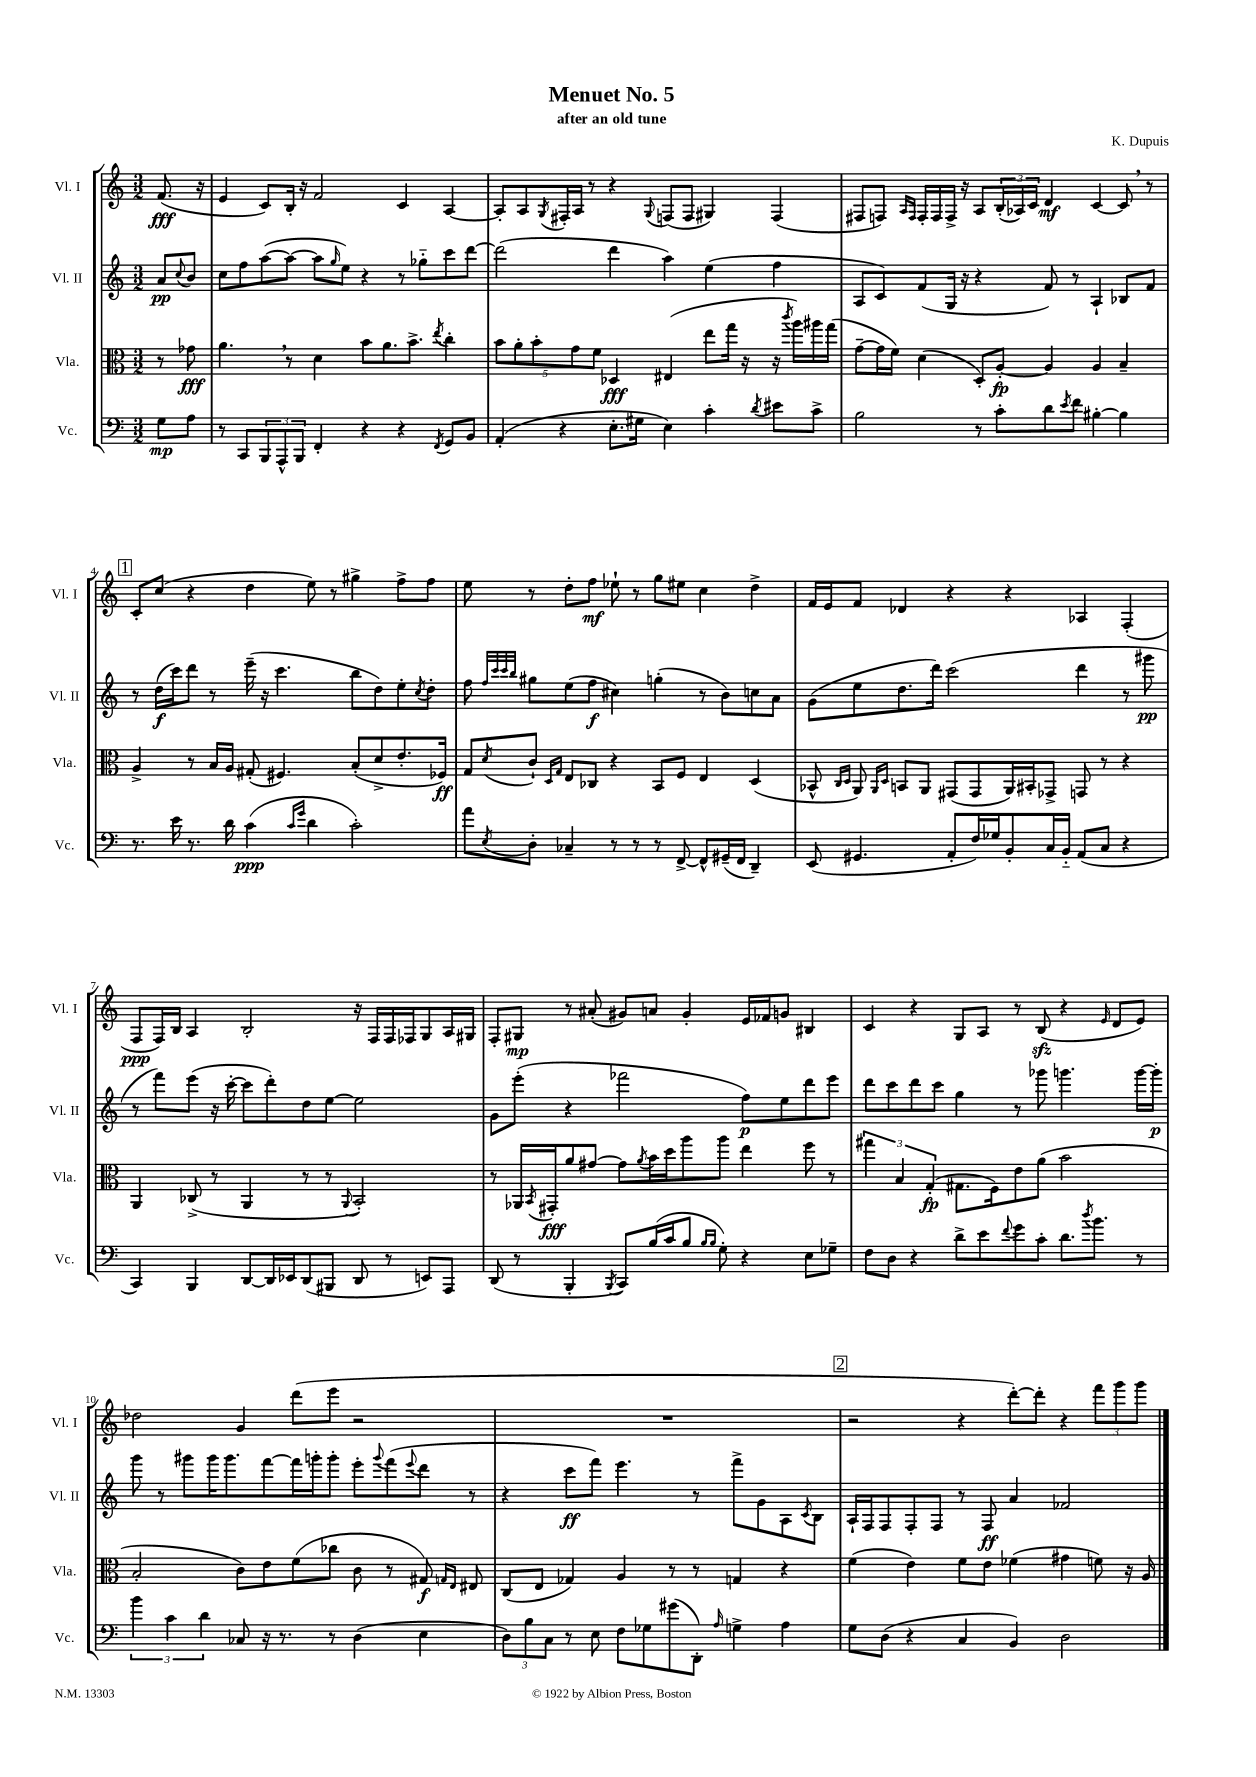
\header { title = "Menuet No. 5" composer = "K. Dupuis" subtitle = "after an old tune" }
<<
\new StaffGroup <<
\new Staff = "s0" \with { instrumentName = "Vl. I" shortInstrumentName = "Vl. I" } {
    \clef treble \key c \major \numericTimeSignature \time 3/2 \partial 4
    f'8.\fff( r16 |
    e'4 c'8) b16-. r16 f'2 c'4 a4~ |
    a8-. a8 \acciaccatura { g8 } fis16-. a16 r8 r4 \appoggiatura { g8 } f8( f8 gis4) f4( |
    fis8 f8) \grace { a16 f16 } f16-. f16 f16-> r16 a8 \tuplet 3/2 { b16-.( aes16) c'16 } d'4\mf c'4~ c'8 \breathe r8 |
    \mark \markup { \box "1" } c'8-. c''8( r4 d''4 e''8) r8 gis''4-> f''8-> f''8 |
    e''8 r8 d''8-. f''8\mf ees''8-! r8 g''8 eis''8 c''4 d''4-> |
    f'16 e'16 f'8 des'4 r4 r4 aes4 f4-.( |
    f8\ppp f16) b16 a4 b2-. r16 f16 f16 fes16 g8 a16 gis16 |
    f8-. gis8\mp r8 ais'8-.( gis'8) a'8 gis'4-. e'16 fes'16 g'8 bis4 |
    c'4 r4 g8 a8 r8 b8\sfz( r4 \grace { e'16 } d'8 e'8) |
    des''2 g'4 d'''8( e'''8 r2 |
    R1. |
    \mark \markup { \box "2" } r2 r4 d'''8~-.) d'''8-. r4 \tuplet 3/2 { f'''8 g'''8 g'''8 } \bar "|." |
}
\new Staff = "s1" \with { instrumentName = "Vl. II" shortInstrumentName = "Vl. II" } {
    \clef treble \key c \major \numericTimeSignature \time 3/2 \partial 4
    a'8\pp \appoggiatura { c''8 } b'8 |
    c''8 f''8 a''8~( a''8~ a''8 \grace { g''16 } e''8) r4 r8 ges''8-_ c'''8 d'''8~ |
    d'''2( d'''4 a''4) e''4( f''4 |
    a8 c'8) f'8( g16 r16 r4 f'8) r8 a4-! bes8 f'8 |
    \mark \markup { \box "1" } r8 d''16\f( c'''16) d'''8 r8 e'''16--( r16 c'''4. b''8 d''8) e''8-. \acciaccatura { c''8 } d''8-. |
    f''8 \grace { f''32 c'''32 c'''32 b''32 } gis''8 e''8( f''8\f cis''4) g''4-.( r8 b'8) c''8 a'8 |
    g'8( e''8 d''8. d'''16) c'''2( d'''4 r8 gis'''8\pp |
    r8 f'''8) e'''8( r16 c'''16~-. c'''8 d'''8-.) d''8 e''8~ e''2 |
    g'8 e'''8-.( r4 fes'''2 f''8\p) e''8 d'''8 e'''8 |
    d'''8 c'''8 d'''8 c'''8 g''4 r8 ges'''8 g'''4. g'''16~ g'''16-.\p |
    g'''8 r8 gis'''8 gis'''16 gis'''8. f'''8~ f'''16 g'''16-. g'''8-. e'''8-. \appoggiatura { g'''8 } f'''8( \appoggiatura { e'''8 } d'''8 r8 |
    r4 c'''8\ff f'''8) e'''4. r8 f'''8-> g'8 a8 \acciaccatura { c'8 } b8 |
    \mark \markup { \box "2" } a16-! f16 f8 f8-. f8 r8 f8\ff a'4 fes'2 \bar "|." |
}
\new Staff = "s2" \with { instrumentName = "Vla." shortInstrumentName = "Vla." } {
    \clef alto \key c \major \numericTimeSignature \time 3/2 \partial 4
    r8 ges'8\fff |
    a'4. \breathe r8 d'4 b'8 a'8. b'8.-> \acciaccatura { e''8 } c''4-. |
    \tuplet 5/4 { b'8 a'8-. b'8-. g'8 f'8 } des4\fff eis4( e''8 g''16 r16 r16 \acciaccatura { c'''8 } a''16) ais''16 g''16( |
    g'8~-- g'16 f'16) d'4( d8-.) a8~-.\fp a4 a4 b4-- |
    \mark \markup { \box "1" } a4-> r8 b16 a16 gis8-.( fis4.) b8-.( d'8-> e'8.-. fes16\ff) |
    g8 \acciaccatura { d'8 } c'8-! \grace { d16 g16 } e8 ces8 r4 b,8 f8 e4 d4( |
    bes,8-^ \grace { c16 d16 } a,8) \grace { a,16 d16 } b,8 a,8 gis,8( gis,8 a,16) bis,16-. ges,8-> g,8 r8 r4 |
    a,4 ces8->( r8 a,4 r8 r8 \appoggiatura { a,8 } b,2-.) |
    r8 aes,16 \acciaccatura { b,8 } gis,16-.\fff a'8 gis'8~ gis'8 \acciaccatura { a'8 } b'16 d''16 a''8 a''8 e''4 f''8 r8 |
    \tuplet 3/2 { gis''4 b4 g4-.\fp( } gis8. f16) e'8 a'8( b'2 |
    b2-. c'8) e'8 f'8( ces''8 c'8 r8 gis8\f) \grace { g16 e16 } eis8 |
    c8( e8 ges4) a4 r8 r8 g4 r4 |
    \mark \markup { \box "2" } f'4( e'4) f'8 e'8 fes'4( gis'4 f'8) r16 a16 \bar "|." |
}
\new Staff = "s3" \with { instrumentName = "Vc." shortInstrumentName = "Vc." } {
    \clef bass \key c \major \numericTimeSignature \time 3/2 \partial 4
    g8\mp a8 |
    r8 c,8 \tuplet 3/2 { b,,8 a,,8-^ b,,8 } f,4-. r4 r4 \acciaccatura { f,8 } g,8 b,8 |
    a,4-.( r4 e8.-. gis16 e4) c'4-. \acciaccatura { d'8 } eis'8 c'8-> |
    b2 r8 c'8-. d'8 \acciaccatura { e'8 } f'8 bis4~-. bis4 |
    \mark \markup { \box "1" } r8. e'16 r8. d'16 c'4\ppp( \grace { c'16 g'16 } d'4 c'2-.) |
    a'8 \acciaccatura { e8 } d8-. ces4-- r8 r8 r8 f,8~-> f,8-^ gis,16--( f,16 d,4--) |
    e,8( gis,4. a,8-. f16) ges16 b,8-. c16 b,16-_ a,8( c8 r4 |
    c,4) b,,4 d,8~ d,16 ees,16 d,8( bis,,8 d,8 r8 e,8) a,,8 |
    d,8( r8 b,,4-. \acciaccatura { b,,8 } c,8) b16( c'16 b8 \grace { b16 b16 } g8-.) r4 e8 ges8-- |
    f8 d8 r4 d'8-> e'8 \appoggiatura { f'8 } g'8 c'8-. d'8. \acciaccatura { d''8 } b'8. r8 |
    \tuplet 3/2 { b'4 c'4 d'4 } ces8 r16 r8. r8 d4( e4 |
    \tuplet 3/2 { d8) b8 c8 } r8 e8 f8 ges8 gis'8( d,8-.) \grace { a16 } g4-> a4 |
    \mark \markup { \box "2" } g8 d8( r4 c4 b,4) d2 \bar "|." |
}
>>
>>
